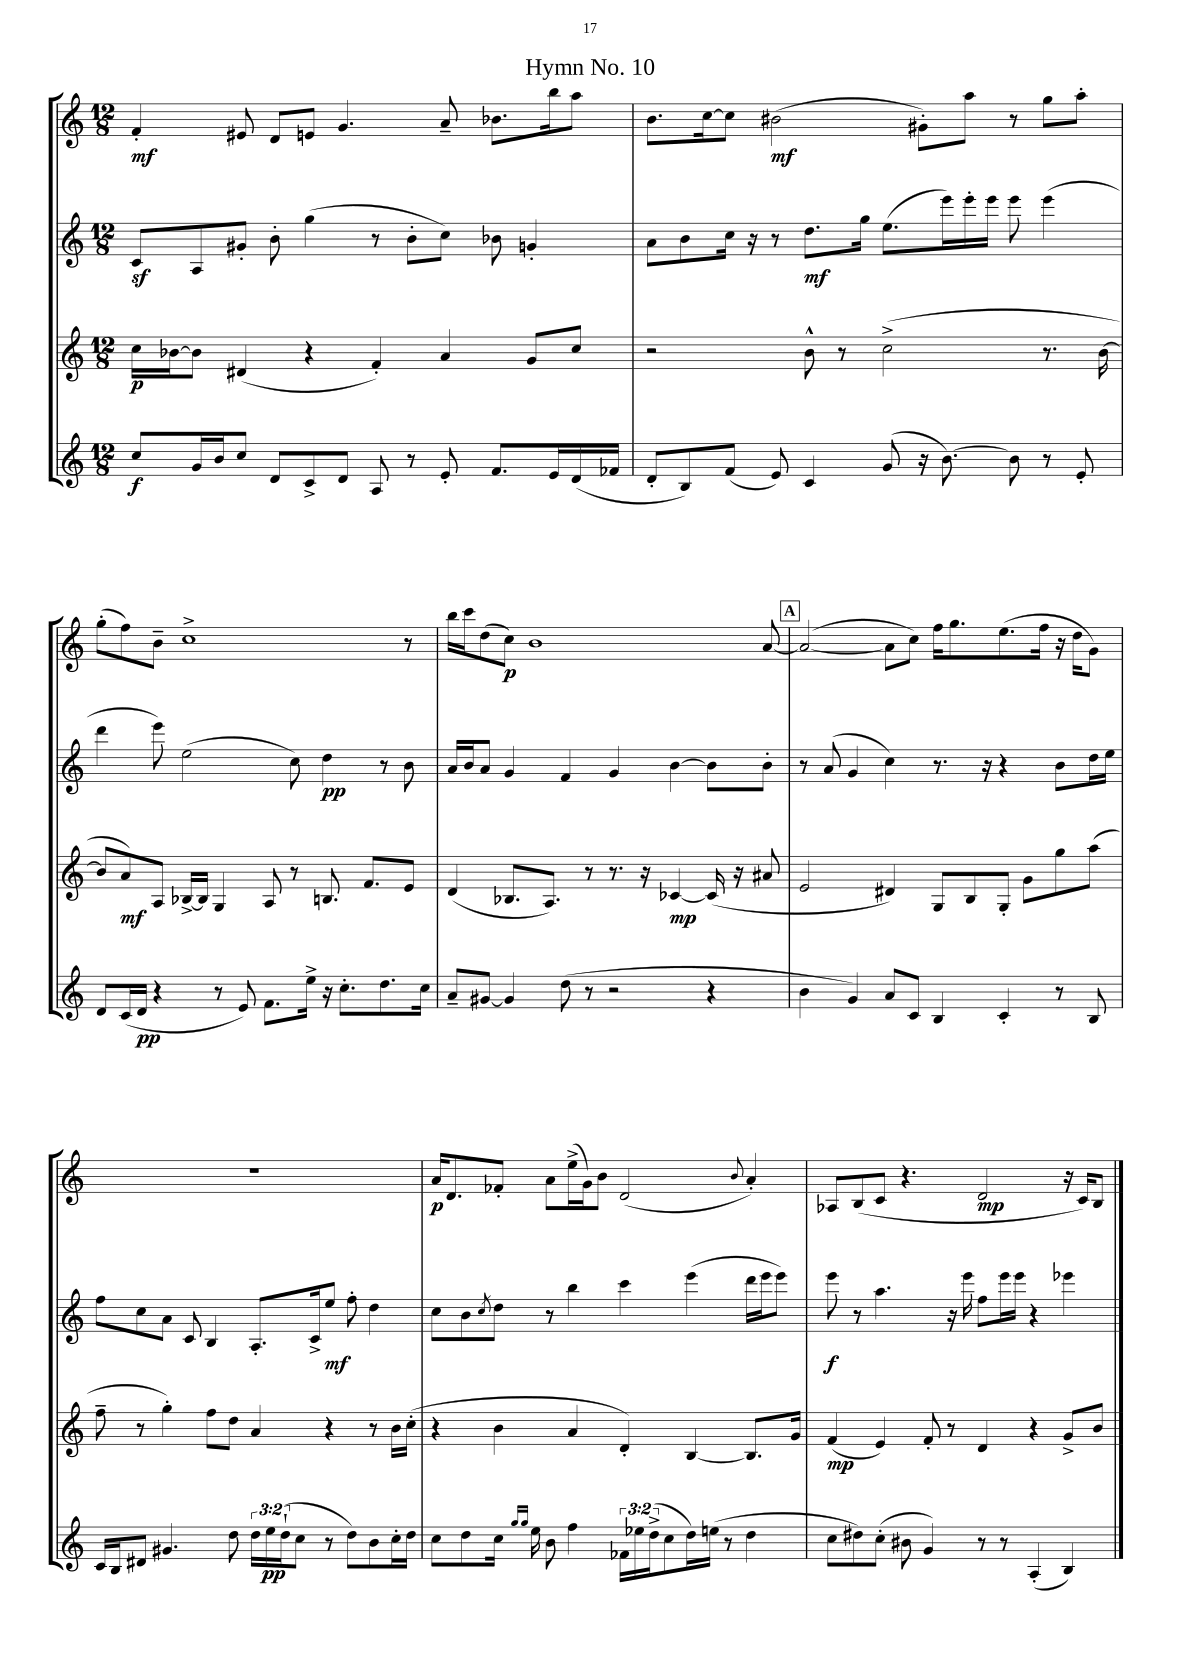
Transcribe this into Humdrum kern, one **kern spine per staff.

**kern	**dynam	**kern	**dynam	**kern	**dynam	**kern	**dynam
*part4	*part4	*part3	*part3	*part2	*part2	*part1	*part1
*staff4	*staff4	*staff3	*staff3	*staff2	*staff2	*staff1	*staff1
*clefG2	*	*clefG2	*	*clefG2	*	*clefG2	*
*k[]	*	*k[]	*	*k[]	*	*k[]	*
*M12/8	*	*M12/8	*	*M12/8	*	*M12/8	*
=1	=1	=1	=1	=1	=1	=1	=1
8cc/L	f	16cc\LL	p	8cz/L	.	4f'/	mf
.	.	[16b-X\J	.	.	.	.	.
16g/L	.	8b-\J]	.	8A/	.	.	.
16b/J	.	.	.	.	.	.	.
8cc/J	.	(4d#X/	.	8g#X'/J	.	8e#X/	.
8d/L	.	.	.	8b'\	.	8d/L	.
8c^/	.	4r	.	(4gg\	.	8en/J	.
8d/J	.	.	.	.	.	4.g/	.
8A/	.	4f'/)	.	8r	.	.	.
8r	.	.	.	8b'\L	.	.	.
8e'/	.	4a/	.	8cc\J)	.	8a~/	.
8.f/L	.	.	.	8b-X\	.	8.b-X\L	.
.	.	8g/L	.	4gn'/	.	.	.
16e/L	.	.	.	.	.	16bb\k	.
(16d/	.	8cc/J	.	.	.	8aa\J	.
16f-X/JJ	.	.	.	.	.	.	.
=2	=2	=2	=2	=2	=2	=2	=2
8d'/L	.	2r	.	8a\L	.	8.b\L	.
8B/)	.	.	.	8b\	.	.	.
.	.	.	.	.	.	[16cc\k	.
(8f/J	.	.	.	16cc\Jk	.	8cc\J]	.
.	.	.	.	16r	.	.	.
8e/)	.	.	.	8r	.	(2b#X\	mf
4c/	.	8b^^\	.	8.dd\L	mf	.	.
.	.	8r	.	.	.	.	.
.	.	.	.	16gg\Jk	.	.	.
(8g/	.	(2cc^\	.	(8.ee\L	.	.	.
16r	.	.	.	.	.	8g#X'\L)	.
[8.b\)	.	.	.	16eee\L)	.	.	.
.	.	.	.	16eee'\	.	8aa\J	.
.	.	.	.	16eee\JJ	.	.	.
8b\]	.	.	.	8eee\	.	8r	.
8r	.	8.r	.	(4eee\	.	8gg\L	.
8e'/	.	.	.	.	.	8aa'\J	.
.	.	[16b\	.	.	.	.	.
!!LO:LB:g=z
=3	=3	=3	=3	=3	=3	=3	=3
8d/L	.	8b/L]	.	4ddd\	.	(8gg'\L	.
(16c/L	.	8a/)	mf	.	.	8ff\)	.
16d/JJ	pp	.	.	.	.	.	.
4r	.	8A/J	.	8eee\)	.	8b~\J	.
.	.	[16B-X^/LL	.	(2ee\	.	1cc^	.
.	.	16B-/JJ]	.	.	.	.	.
8r	.	4G/	.	.	.	.	.
8e/)	.	.	.	.	.	.	.
8.f\L	.	8A/	.	.	.	.	.
.	.	8r	.	8cc\)	.	.	.
16ee^\Jk	.	.	.	.	.	.	.
16r	.	8.Bn/	.	4dd\	pp	.	.
8.cc'\L	.	.	.	.	.	.	.
.	.	8.f/L	.	.	.	.	.
8.dd\	.	.	.	8r	.	.	.
.	.	8e/J	.	8b\	.	8r	.
16cc\Jk	.	.	.	.	.	.	.
=4	=4	=4	=4	=4	=4	=4	=4
8a~/L	.	(4d/	.	16a/LL	.	16bb\LL	.
.	.	.	.	16b/J	.	16ccc\J	.
[8g#X/J	.	.	.	8a/J	.	(8dd\	.
4g#/]	.	8.B-X/L	.	4g/	.	8cc\J)	p
.	.	.	.	.	.	1b	.
.	.	8.A/J)	.	.	.	.	.
(8dd\	.	.	.	4f/	.	.	.
8r	.	8r	.	.	.	.	.
2r	.	8.r	.	4g/	.	.	.
.	.	16r	.	.	.	.	.
.	.	[4c-X/	mp	[4b\	.	.	.
4r	.	(16c-/]	.	8b\L]	.	.	.
.	.	16r	.	.	.	.	.
.	.	8a#X/	.	8b'\J	.	[8a/	.
!!LO:REH:place=s1:t=A
=5	=5	=5	=5	=5	=5	=5	=5
4b\	.	2e/	.	8r	.	(2a/_	.
.	.	.	.	(8a/	.	.	.
4g/)	.	.	.	4g/	.	.	.
8a/L	.	4d#X/)	.	4cc\)	.	8a\L]	.
8c/J	.	.	.	.	.	8cc\J)	.
4B/	.	8G/L	.	8.r	.	16ff\KL	.
.	.	.	.	.	.	8.gg\	.
.	.	8B/	.	.	.	.	.
.	.	.	.	16r	.	.	.
4c'/	.	8G'/J	.	4r	.	(8.ee\	.
.	.	8g\L	.	.	.	.	.
.	.	.	.	.	.	16ff\Jk	.
8r	.	8gg\	.	8b\L	.	16r	.
.	.	.	.	.	.	16dd\KL	.
8B/	.	(8aa\J	.	16dd\L	.	8g\J)	.
.	.	.	.	16ee\JJ	.	.	.
!!LO:LB:g=z
=6	=6	=6	=6	=6	=6	=6	=6
16c/LL	.	8ff~\	.	8ff\L	.	1.r	.
16B/J	.	.	.	.	.	.	.
8d#X/J	.	8r	.	8cc\	.	.	.
4.g#X/	.	4gg'\)	.	8a\J	.	.	.
.	.	.	.	8c/	.	.	.
.	.	8ff\L	.	4B/	.	.	.
8dd\	.	8dd\J	.	.	.	.	.
24dd\LL	.	4a/	.	8.A'/L	.	.	.
24ee\	pp	.	.	.	.	.	.
(24dd`\J	.	.	.	.	.	.	.
8cc\J	.	.	.	.	.	.	.
.	.	.	.	16c^/k	.	.	.
8r	.	4r	.	8ee/J	mf	.	.
8dd\L)	.	.	.	8ff'\	.	.	.
8b\	.	8r	.	4dd\	.	.	.
16cc'\L	.	16b\LL	.	.	.	.	.
16dd\JJ	.	(16cc'\JJ	.	.	.	.	.
=7	=7	=7	=7	=7	=7	=7	=7
8cc\L	.	4r	.	8cc\L	.	16a/KL	p
.	.	.	.	.	.	8.d/	.
8dd\	.	.	.	8b\	.	.	.
.	.	.	.	8qcc/	.	.	.
16cc\Jk	.	4b\	.	8dd\J	.	8f-X'/J	.
16qqgg/LL	.	.	.	.	.	.	.
16qqgg/JJ	.	.	.	.	.	.	.
16ee\	.	.	.	.	.	.	.
8b\	.	.	.	8r	.	8a\L	.
4ff\	.	4a/	.	4bb\	.	(16ee^\L	.
.	.	.	.	.	.	16g\J)	.
.	.	.	.	.	.	8b\J	.
24f-X\LL	.	4d'/)	.	4ccc\	.	(2d/	.
24ee-X\	.	.	.	.	.	.	.
(24dd^\J	.	.	.	.	.	.	.
8cc\	.	.	.	.	.	.	.
16dd\L)	.	[4B/	.	(4eee\	.	.	.
(16een\JJ	.	.	.	.	.	.	.
8r	.	.	.	.	.	.	.
.	.	.	.	.	.	8qqb/	.
4dd\	.	8.B/L]	.	16ddd\LL	.	4a'/)	.
.	.	.	.	16eee\J	.	.	.
.	.	.	.	8eee\J)	.	.	.
.	.	16g/Jk	.	.	.	.	.
=8	=8	=8	=8	=8	=8	=8	=8
8cc\L	.	(4f/	mp	8eee\	f	8A-X/L	.
8dd#X\)	.	.	.	8r	.	(8B/	.
(8cc'\J	.	4e/)	.	4.aa\	.	8c/J	.
8b#X\	.	.	.	.	.	4.r	.
4g/)	.	8f'/	.	.	.	.	.
.	.	8r	.	16r	.	.	.
.	.	.	.	16eee\	.	.	.
8r	.	4d/	.	8ff\L	.	2d/	mp
8r	.	.	.	16eee\L	.	.	.
.	.	.	.	16eee\JJ	.	.	.
(4A'/	.	4r	.	4r	.	.	.
4B/)	.	8g^/L	.	4eee-X\	.	16r	.
.	.	.	.	.	.	16c/KL)	.
.	.	8b/J	.	.	.	8B/J	.
==	==	==	==	==	==	==	==
*-	*-	*-	*-	*-	*-	*-	*-
